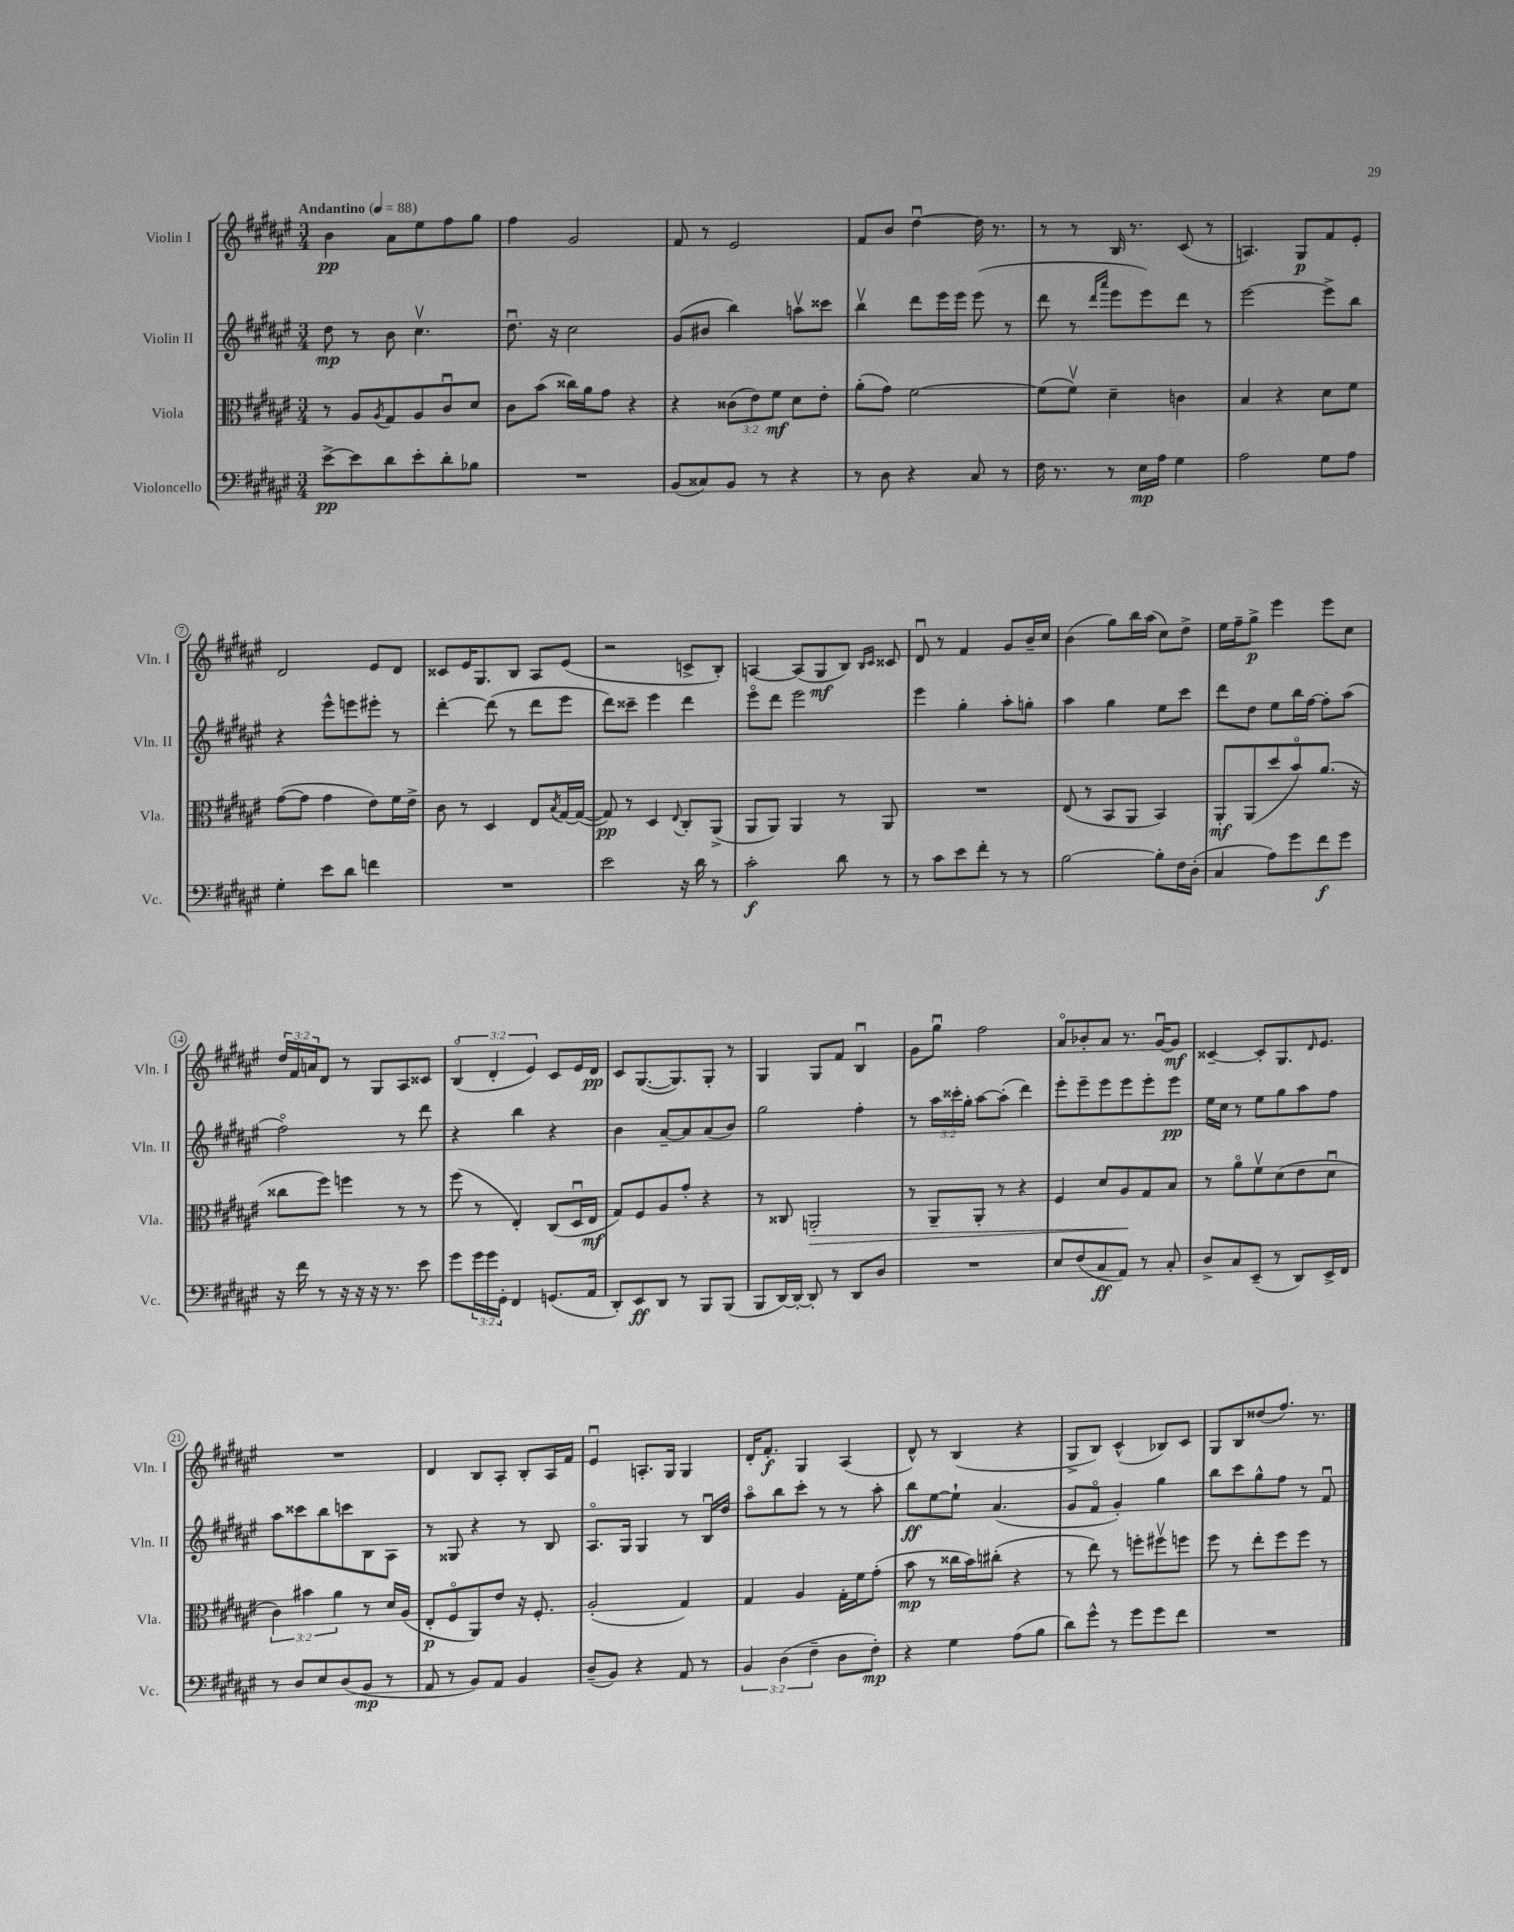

**kern	**kern	**kern	**kern
*staff4	*staff3	*staff2	*staff1
*clefF4	*clefC3	*clefG2	*clefG2
*k[f#c#g#d#a#e#]	*k[f#c#g#d#a#e#]	*k[f#c#g#d#a#e#]	*k[f#c#g#d#a#e#]
*M3/4	*M3/4	*M3/4	*M3/4
*MM88	*MM88	*MM88	*MM88
[8e#^\L	8r	8dd#\	4b\
8e#\]	8A#/L	8r	.
.	8qA#/	.	.
8d#\	8G#/	8b\	8a#\L
8e#'\	8A#/	4.cc#v\	8ee#\
8d#'\	8c#u/	.	8ff#\
8B-\J	8d#/J	.	8gg#\J
=	=	=	=
2.r	8c#\L	8.dd#u\	4ff#\
.	(8b\J	.	.
.	.	16r	.
.	16cc##\LL)	2cc#\	2g#/
.	16a#\J	.	.
.	8g#\J	.	.
.	4r	.	.
=	=	=	=
(8BB/L	4r	(8g#/L	8f#/
8C##/)	.	8b#/J	8r
8BB/J	(12c##\L	4bb\)	2e#/
.	12e#\)	.	.
8r	.	.	.
.	12f#\J	.	.
4r	8d#\L	8aav\L	.
.	8e#'\J	8ccc##\J	.
=	=	=	=
8r	(8a#'\L	4bbv\	8f#/L
8D#\	8g#\J)	.	8b/J
4r	[2f#\	8ddd#\L	[4dd#u\
.	.	16eee#\L	.
.	.	16eee#\JJ	.
8C#/	.	(8eee#\	16dd#\]
.	.	.	8.r
8r	.	8r	.
=	=	=	=
16F#\	(8f#\]L	8ddd#\	8r
8.r	.	.	.
.	8f#v\J)	8r	8r
.	.	16qqddd#/LL	.
.	.	16qqaaa#/JJ	.
8r	4d#~\	8eee#\L	16B/
.	.	.	8.r
16E#\LL	.	8eee#\)	.
16A#\JJ	.	.	.
4G#\	4c\	8ddd#\J	(8c#/
.	.	8r	8r
=	=	=	=
2A#\	4B/	[2eee#\	4.A/)
.	4r	.	.
.	.	.	8G#/L
8G#\L	8d#\L	8eee#^\]L	8f#/
8A#\J	8f#\J	8bb\J	8e#'/J
=	=	=	=
4G#'\	([8g#\L	4r	2d#/
.	8g#\]J	.	.
8e#\L	4g#\	8eee#^^\L	.
8d#\J	.	8eee\	.
4f\	8e#\L)	8eee#'\J	8e#/L
.	16f#\L	8r	8d#/J
.	16e#^\JJ	.	.
=	=	=	=
2.r	8c#\	[4ddd#'\	8c##/L
.	8r	.	16e#/K
.	.	.	8.G#/
.	4D#/	(8ddd#\]	.
.	.	8r	8B/J
.	8E#/L	8ddd#\L	8A#/L
.	8qB/	.	.
.	[16G#/L	8eee#\J	(8e#/J
.	(16G#/_JJ	.	.
=	=	=	=
2e#\	8G#/])	8ddd#\L)	2r
.	8r	8ccc##~\J	.
.	4D#/	4eee#\	.
.	8qqE#/	.	.
16r	8C#'/L	4ddd#\	8c^/L
16d#\	.	.	.
8r	(8AA#^/J	.	8B'/J)
=	=	=	=
2c#'\	8AA#/L	8eee#o\L	[4A/
.	8AA#/J)	8ddd#\J	.
.	4AA#/	2eee#\	(8A/]L
.	.	.	8G#/
8d#\	8r	.	8B/J)
.	.	.	16qqB/LL
.	.	.	16qqc#/JJ
8r	8AA#/	.	8c##/
=	=	=	=
8r	2.r	4eee#\	8d#u/
8c#\L	.	.	8r
8e#\	.	4gg#'\	4f#/
8f#'\J	.	.	.
8r	.	8aa#'\L	8g#/L
8r	.	8gg'\J	16b~/L
.	.	.	16cc#/JJ
=	=	=	=
[2B\	(8E#/	4aa#\	(4b\
.	8r	.	.
.	8BB/L	4gg#\	8gg#\L)
.	8AA#/J	.	16bb\L
.	.	.	(16aa#\JJ
8B'\]L	4BB/)	8ee#\L	8cc#\L)
16F#\L	.	8ccc#\J	8dd#^\J
(16D#'\JJ	.	.	.
=	=	=	=
4C#/	8AA#'/L	8ddd#\L	16ee#\LL
.	.	.	16ff#~\J
.	(8AA#/	8dd#\J	8gg#^\J
8A#\L)	8dd#/	8ee#\L	4eee#\
8g#\	8bo/)	16bb\L	.
.	.	[16ff#\JJ	.
8f#\	(8.a#/J	8ff#'\]L	8eee#\L
8g#\J	.	(8aa#\J	8cc#\J
.	16r	.	.
=	=	=	=
16r	8cc##\L	2ff#o\)	24dd#/LL
.	.	.	24f#/
16f#\	.	.	.
.	.	.	24a/J
8r	8ff#\J)	.	8d#/J
16r	4ff\	.	8r
16r	.	.	.
16r	.	.	8G#/L
8.r	.	.	.
.	8r	8r	8A#/
8e#\	8r	8ddd#\	8c##/J
=	=	=	=
8g#\L	(8ff#\	4r	(6Bo/
24g#\L	8r	.	.
24g#\	.	.	6d#'/
24GG#'\JJ	.	.	.
4FF#/	4E#'/)	4bb\	.
.	.	.	6e#/)
(8.GG/L	(8C#/L	4r	8c#/L
.	16D#u/L	.	16e#/L
16AA#/Jk	16E#/JJ	.	16d#/JJ
=	=	=	=
8DD#'/L)	8G#/L)	4b\	8c#/L
8EE#/	8F#/	.	([8.G#/
8DD#/J	8A#/	[8a#~/L	.
.	.	.	8.G#/])
8r	8g#'/J	8a#/]	.
8BBB/L	4r	(8a#/	8G#'/J
(8BBB/J	.	8b/J)	8r
=	=	=	=
8BBB/L	8r	2gg#\	4G#/
[16DD#/L)	8C##/	.	.
16DD#'/_JJ	.	.	.
8DD#'/]	2AA'/	.	8G#/L
8r	.	.	8f#/J
8DD#/L	.	4ff#'\	4Bu/
8D#/J	.	.	.
=	=	=	=
2.r	8r	8r	8g#\L
.	8AA#~/L	24aa#\LL	8gg#u\J
.	.	24ccc##'\	.
.	.	24gg#'\JJ	.
.	8AA#'/J	[8aa#\L	2ff#\
.	8r	(8aa#'\]J	.
.	4r	4ddd#\)	.
=	=	=	=
8E#/L	4F#/	8eee#'\L	8a#o/L
(8F#/	.	8eee#~\	8b-'/
8C#/	8d#/L	8eee#\	8a#/J
8AA#/J)	8A#/	8eee#\	8.r
8r	8G#/	8eee#'\	.
.	.	.	[16g#u/LK
8C#'/	8B/J	8eee#\J	8g#/]J
=	=	=	=
8D#^/L	8r	16ee#\LL	[4c##~/
.	.	16cc#\JJ	.
8C#/	8a#o\L	8r	.
(8EE#~/J	8f#v\	8ee#\L	8c##'/]L
8r	(8d#\	8gg#\	8.G#/
8DD#/L)	8e#\	8aa#\	.
.	.	.	16qqd#/
.	.	.	8.e#/J
16EE#^/L	8d#u\J	8ff#\J	.
16FF#/JJ	.	.	.
=	=	=	=
8r	6c#\)	8aa#\L	2.r
8D#/L	.	8ccc##\	.
.	6b#\	.	.
8E#/	.	8bb\	.
.	6a#\	.	.
(8D#/	.	8ccc\	.
8BB/J	8r	8B\	.
8r	16d#/LL	8A#\J	.
.	(16A#/JJ	.	.
=	=	=	=
8AA#/	8E#'/L	8r	4d#/
8r	8F#o/	8G##/	.
8BB/L)	8AA#/)	4r	8B/L
8AA#/J	8e#/J	.	8A#'/J
4BB/	16r	8r	8B'/L
.	8.F#'/	.	.
.	.	8B/	16A#/L
.	.	.	16f#/JJ
=	=	=	=
(8D#~/L	(2A#'/	8.A#o/L	4e#u/
8BB/J)	.	.	.
.	.	16G#/Jk	.
4r	.	4G#/	8.A'/L
.	.	.	16G#/Jk
8AA#/	4G#/)	8r	4G#/
8r	.	16Bu/LL	.
.	.	16dd#/JJ	.
=	=	=	=
6BB/	4G#/	8aa#o\L	16d#'/LK
.	.	.	8.f#'/J
.	.	8bb\	.
(6D#\	.	.	.
.	4A#/	8ccc#'\J	4G#/
6F#~\	.	.	.
.	.	8r	.
8D#\L	16G#'\LL	8r	(4A#/
.	16f#\J	.	.
8F#'\J)	(8g#'\J	8aa#'\	.
=	=	=	=
4r	8b\	8bb\L	8d#^^/)
.	8r	[8ee#\	8r
4G#\	16cc##\LL	8ee#`\]J	(4B/
.	16b\J)	.	.
.	(8cc#'\J	(4.a#/	.
(8A#\L	4r	.	4r
8B\J	.	.	.
=	=	=	=
8d#\L)	8r	8g#/L	8G#^/L
8g#^^\J	8ee#\)	8f#o/J	8B/J)
8r	8r	4g#'/)	(4c#^^/
8g#\L	8ff'\L	.	.
8g#\	8ff#v\	4gg#\	8B-/L)
8f#\J	8ff\J	.	8c#/J
=	=	=	=
2.r	8ff#\	8bb\L	8G#/L
.	8r	8ccc#\	8B/
.	8ee#'\L	8gg#^^\	(8dd##/
.	8ff#\	8ff#\J	8.ff#/J)
.	8ff#\J	8r	.
.	.	.	8.r
.	8r	8f#u/	.
==	==	==	==
*-	*-	*-	*-
